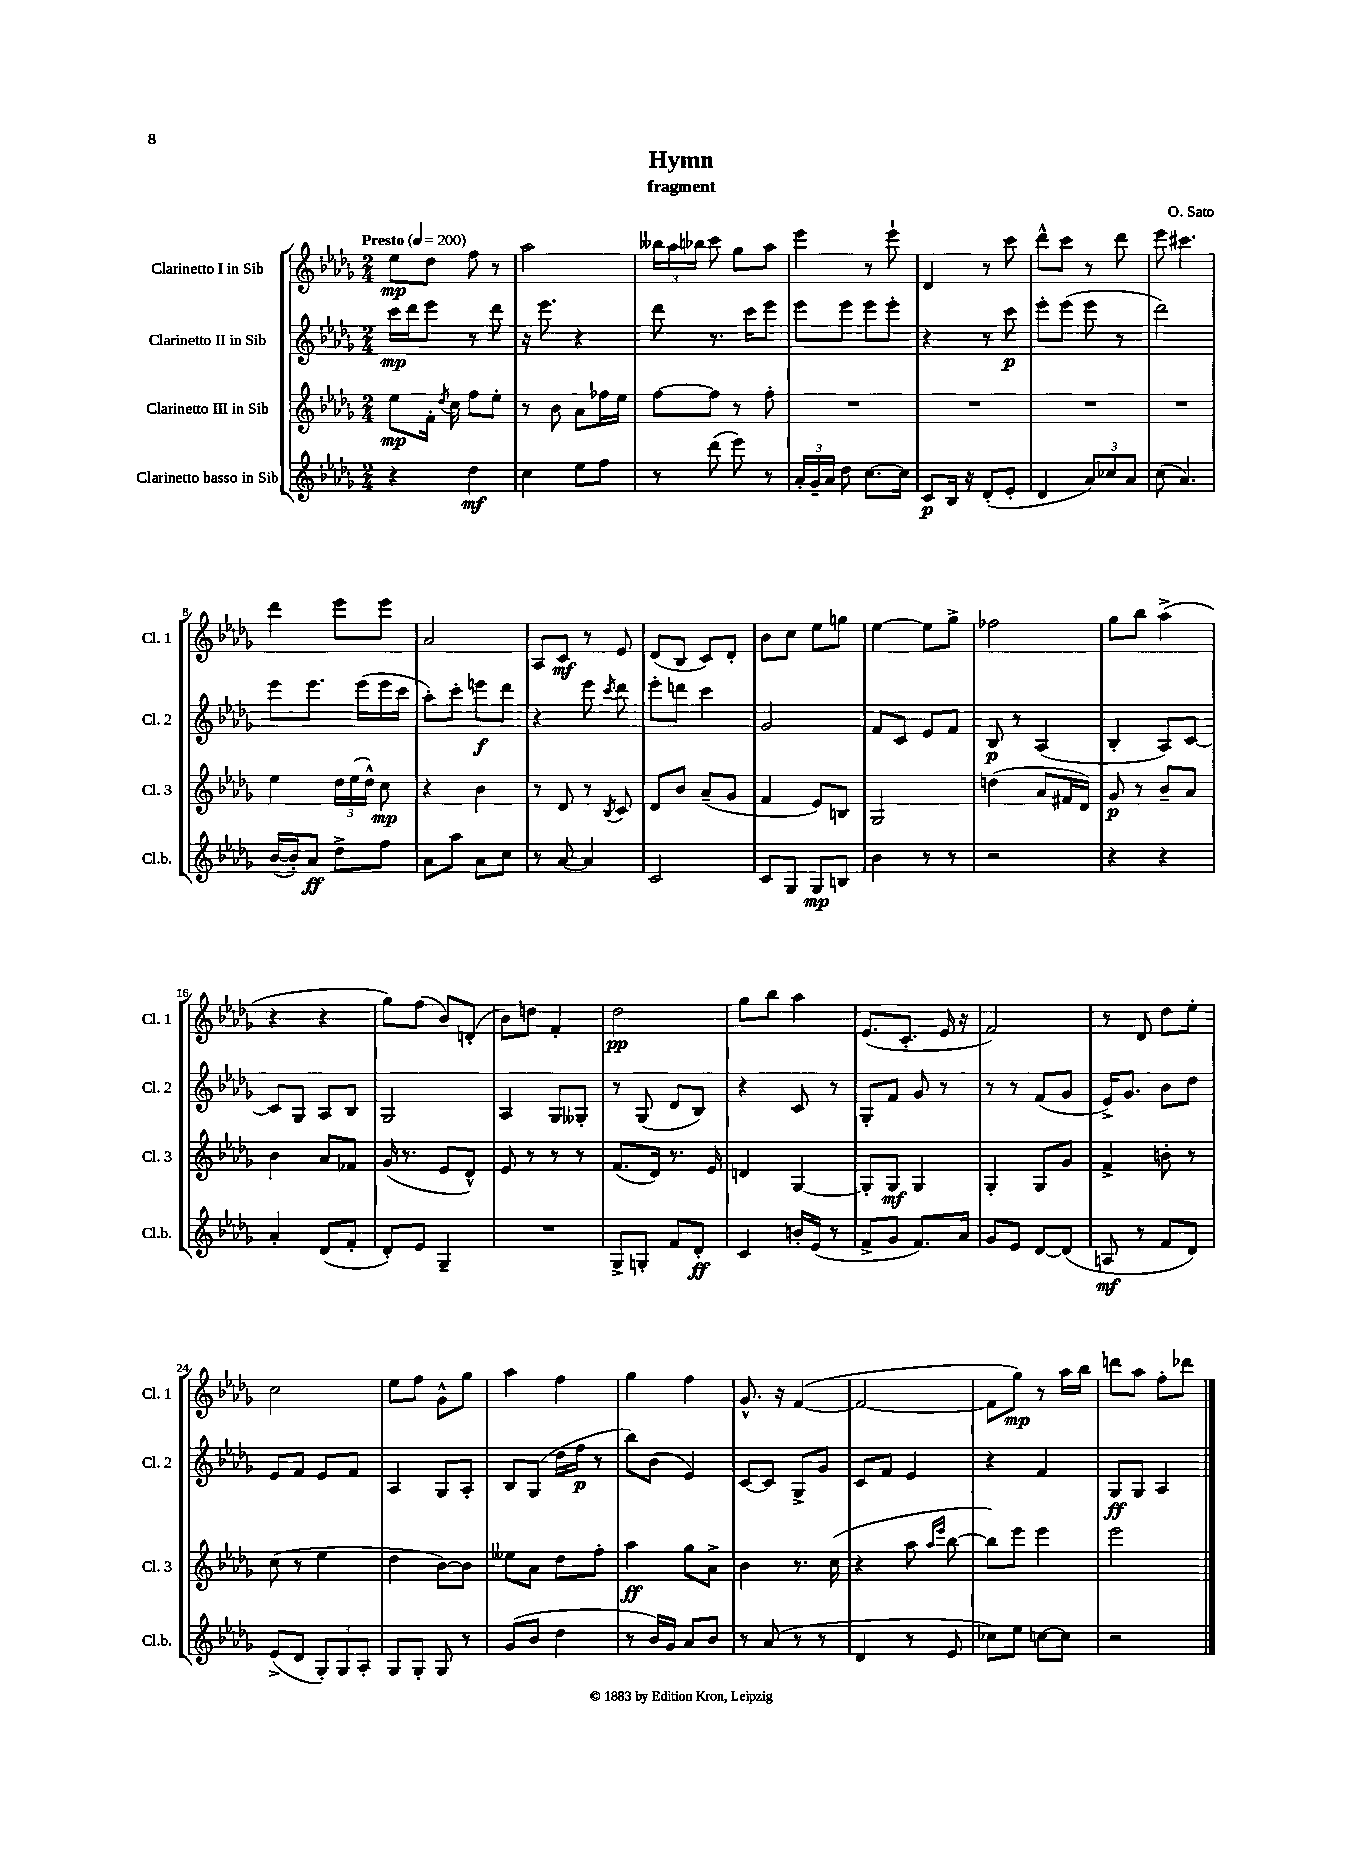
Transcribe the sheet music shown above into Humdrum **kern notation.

**kern	**kern	**kern	**kern
*staff4	*staff3	*staff2	*staff1
*clefG2	*clefG2	*clefG2	*clefG2
*k[b-e-a-d-g-]	*k[b-e-a-d-g-]	*k[b-e-a-d-g-]	*k[b-e-a-d-g-]
*M2/4	*M2/4	*M2/4	*M2/4
*MM200	*MM200	*MM200	*MM200
4r	8ee-	16ccc	8ee-
.	.	16ddd-	.
.	16f'	8eee-	8dd-
.	8qdd-	.	.
.	16cc	.	.
4dd-	8ff	8r	8ff
.	8ee-'	8ddd-	8r
=	=	=	=
4cc	8r	16r	2aa-
.	.	8.eee-	.
.	8b-	.	.
8ee-	8a-	4r	.
8ff	16ff-	.	.
.	16ee-	.	.
=	=	=	=
8r	[8ff	8ddd-	24bb--
.	.	.	24aa-
.	.	.	24bb-
(8ddd-	8ff]	8.r	8ccc
8eee-)	8r	.	8gg-
.	.	16ccc	.
8r	8ff'	8eee-	8aa-
=	=	=	=
24a-'	2r	8eee-	4eee-
24g-~	.	.	.
24a-	.	.	.
8dd-	.	8eee-	.
[8.cc	.	8eee-	8r
.	.	8eee-'	8eee-`
16cc]	.	.	.
=	=	=	=
8c	2r	4r	4d-
16B-	.	.	.
16r	.	.	.
(8d-'	.	8r	8r
8e-'	.	8ccc	8ccc
=	=	=	=
4d-	2r	8eee-'	8ddd-^^
.	.	(8eee-	8ccc
12a-)	.	8eee-	8r
12cc-	.	.	.
.	.	8r	8ddd-
12a-	.	.	.
=	=	=	=
(8cc	2r	2ddd-)	8eee-
4.a-)	.	.	4.ccc#
=	=	=	=
([16b-	4ee-	8eee-	4ddd-
16b-'])	.	.	.
8a-	.	8.eee-	.
8dd-^	24dd-	.	8eee-
.	(24ee-	.	.
.	.	(16eee-	.
.	24dd-^^)	.	.
8ff	8cc	16eee-	8eee-
.	.	16ccc	.
=	=	=	=
8a-	4r	8aa-')	2a-
8aa-	.	8ccc'	.
8a-	4b-	8eee	.
8cc	.	8ddd-	.
=	=	=	=
8r	8r	4r	8A-
[8a-	8d-	.	8c
4a-]	8r	8eee-	8r
.	8qB-	8qccc	.
.	8c	8ddd-	8e-
=	=	=	=
2c	8d-	8eee-'	(8d-
.	8b-	8ddd	8B-
.	(8a-~	4ccc	8c)
.	8g-	.	8d-'
=	=	=	=
8c	4f	2g-	8b-
8G-	.	.	8cc
8G-	8e-)	.	8ee-
8B	8B	.	8gg
=	=	=	=
4b-	2G-	8f	[4ee-
.	.	8c	.
8r	.	8e-	8ee-]
8r	.	8f	8gg-^
=	=	=	=
2r	(4dd	8B-	2ff-
.	.	8r	.
.	8a-	(4A-	.
.	16f#	.	.
.	16d-)	.	.
=	=	=	=
4r	8g-	4B-'	8gg-
.	8r	.	8bb-
4r	8b-~	8A-)	(4aa-^
.	8a-	[8c	.
=	=	=	=
4a-'	4b-	8c]	4r
.	.	8G-	.
(8d-	8a-	8A-	4r
8f'	8f-	8B-	.
=	=	=	=
8d-')	(16g-	2G-	8gg-)
.	8.r	.	.
8e-	.	.	(8ff
4G-~	8e-	.	8b-)
.	8d-^^)	.	(8d'
=	=	=	=
2r	8e-	4A-	8b-)
.	8r	.	8dd
.	8r	8G-	4f'
.	8r	8G--'	.
=	=	=	=
8G-^	(8.f	8r	2dd-
8G'	.	(8G-	.
.	16d-)	.	.
8f	8.r	8d-	.
8d-'	.	8B-)	.
.	16e-	.	.
=	=	=	=
4c	4d	4r	8gg-
.	.	.	8bb-
16b'	[4G-	8c	4aa-
(16e-	.	.	.
8r	.	8r	.
=	=	=	=
8f^	8G-']	8G-'	(8.e-
8g-	8G-	8f	.
.	.	.	8.c'
8.f)	4G-	8g-	.
.	.	8r	16e-
16a-	.	.	16r
=	=	=	=
8g-	4G-'	8r	2f)
8e-	.	8r	.
[8d-	8G-	(8f	.
(8d-]	8g-	8g-	.
=	=	=	=
8A	4f^	16e-^)	8r
.	.	8.g-	.
8r	.	.	8d-
8f	8b'	8b-	8dd-
8d-)	8r	8dd-	8ee-'
=	=	=	=
(8e-^	(8cc	8e-	2cc
8d-	8r	8f	.
12G-')	4ee-	8e-	.
12G-	.	.	.
.	.	8f	.
12A-'	.	.	.
=	=	=	=
8G-	4dd-	4A-	8ee-
8G-'	.	.	8ff
8G-	[8b-)	8G-	8g-^^
8r	8b-]	8A-'	8gg-
=	=	=	=
(8g-	8ee--	8B-	4aa-
8b-	8a-	(8G-	.
4dd-	8dd-	16dd-	4ff
.	.	16ff	.
.	8ff'	8r	.
=	=	=	=
8r	4aa-	8bb-)	4gg-
16b-)	.	(8b-	.
16g-	.	.	.
8a-	8gg-	4e-)	4ff
8b-	8a-^	.	.
=	=	=	=
8r	4b-	[8c	8.g-^^
(8a-	.	8c]	.
.	.	.	16r
8r	8.r	8G-^	([4f
8r	.	8g-	.
.	(16cc	.	.
=	=	=	=
4d-	4r	8c	2f_
.	.	8f	.
8r	8aa-	4e-	.
.	16qqaa-	.	.
.	16qqeee-	.	.
8e-	[8bb-	.	.
=	=	=	=
8cc-)	8bb-])	4r	8f]
8ee-	8eee-	.	8gg-)
[8cc	4eee-	4f	8r
8cc]	.	.	16aa-
.	.	.	16bb-
=	=	=	=
2r	2eee-	8G-	8ddd
.	.	8G-	8aa-
.	.	4A-	8ff'
.	.	.	8ddd-
==	==	==	==
*-	*-	*-	*-
